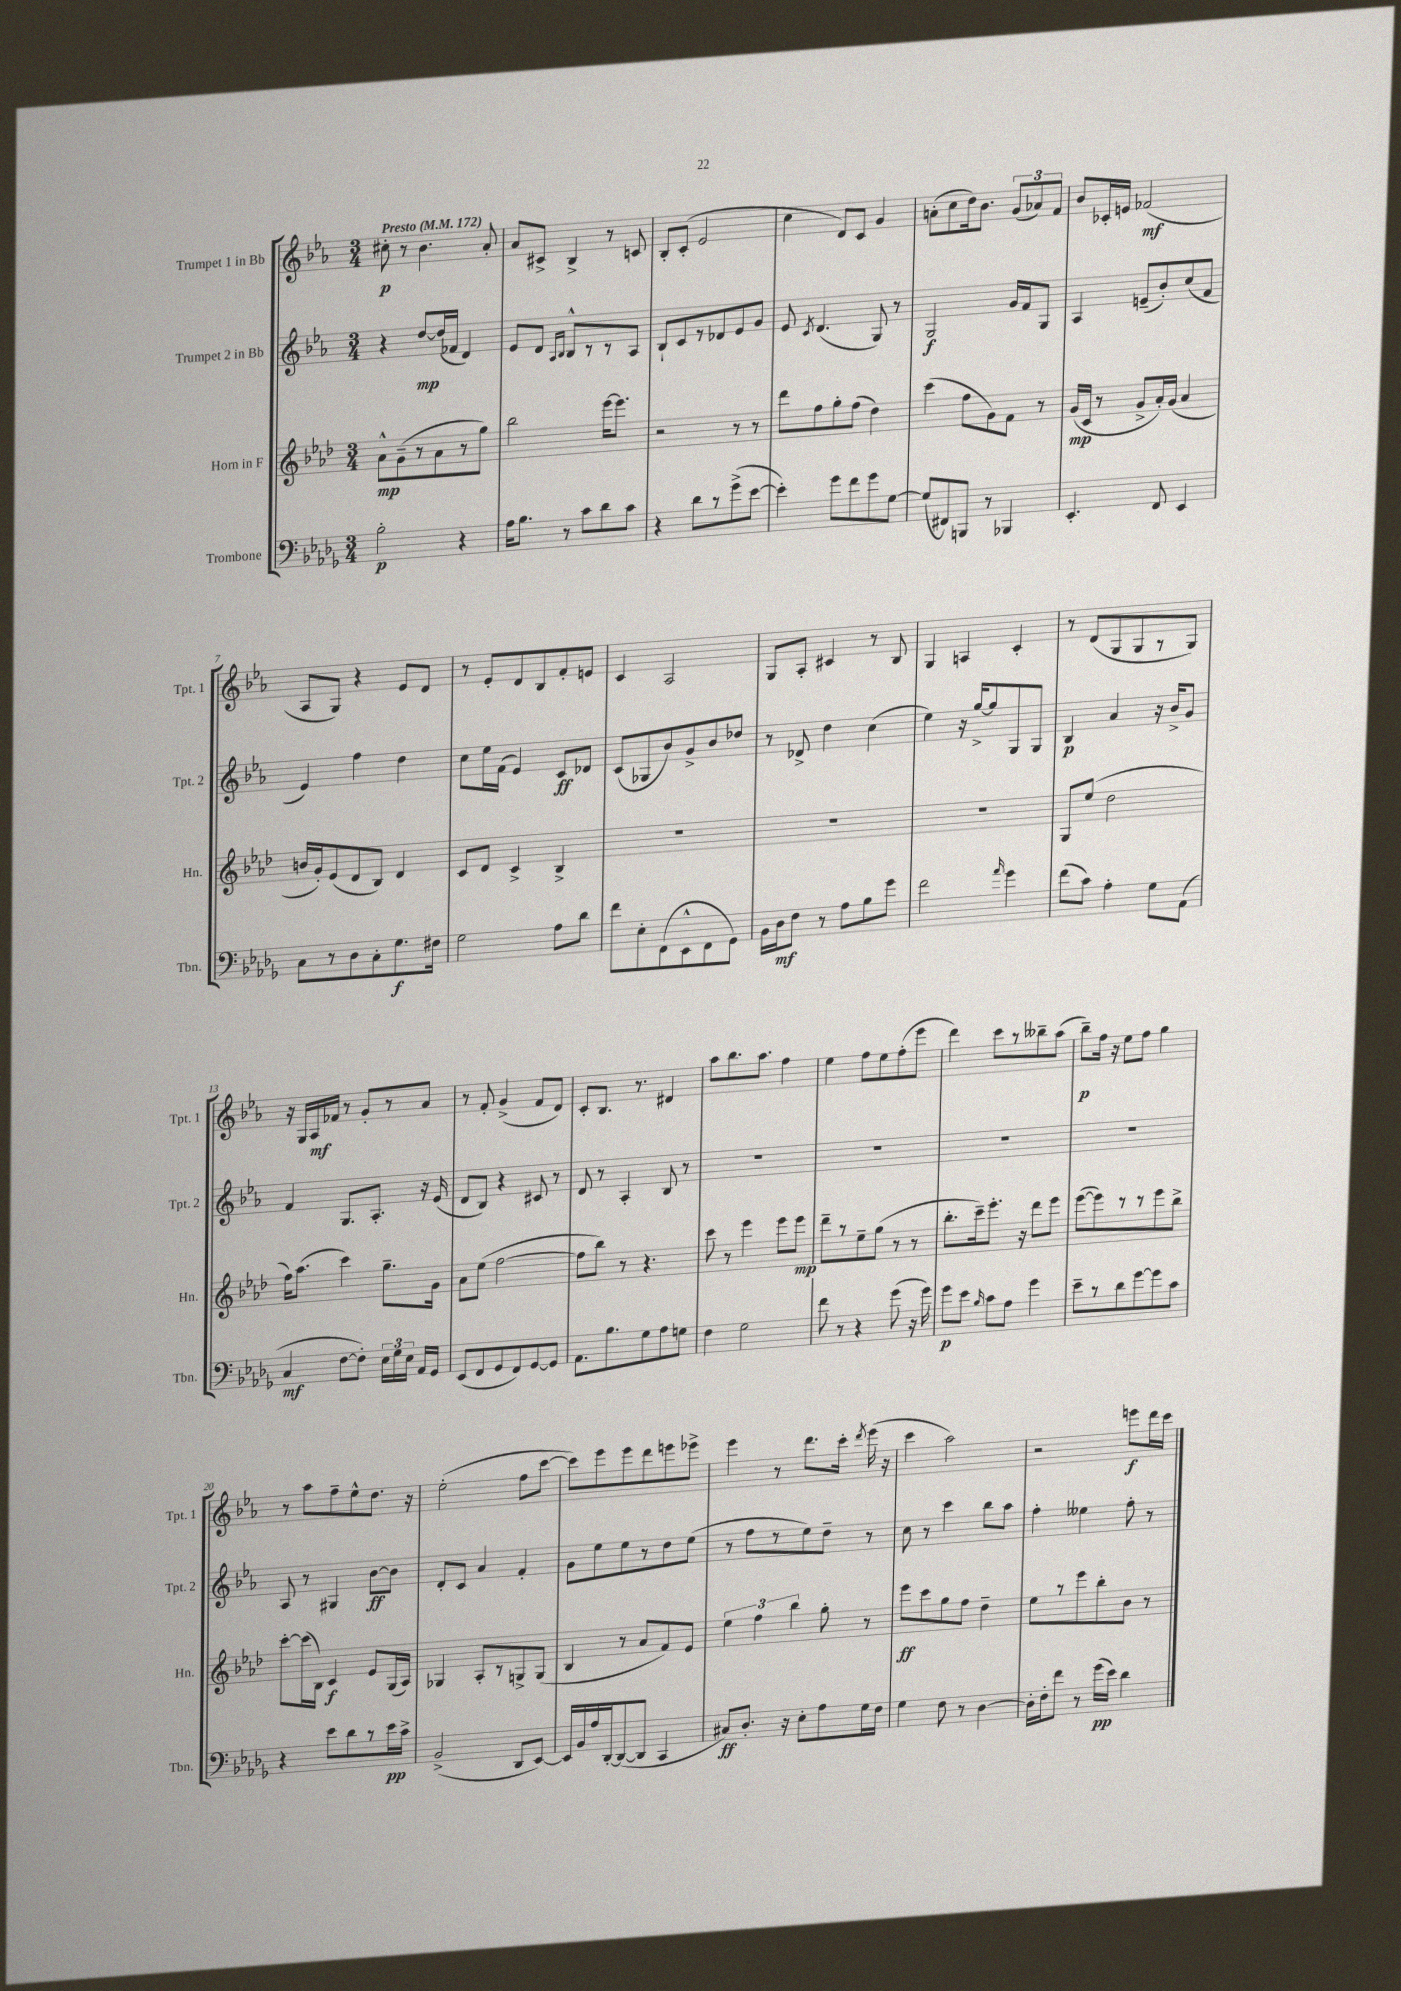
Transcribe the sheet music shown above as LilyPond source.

<<
\new StaffGroup <<
\new Staff = "s0" \with { instrumentName = "Trumpet 1 in Bb" shortInstrumentName = "Tpt. 1" } {
    \clef treble \key ees \major \numericTimeSignature \time 3/4 \tempo "Presto" 4 = 172
    \autoBeamOff cis''8-.\p r8 bes'4. aes'8-. |
    aes'8[ cis'8]-> bes4-> r8 c'8 |
    bes8[-. c'8]-.( ees'2 |
    c''4 d'8[) c'8] g'4 |
    a'8[-.( c''8 d''16) bes'8.] \tuplet 3/2 { g'8[( aes'8) f'8] } |
    bes'8[ ces'16-. e'16] fes'2\mf( |
    aes8[ g8]) r4 ees'8[ d'8] |
    r8 ees'8[-. d'8 bes8 f'8-. e'8] |
    c'4 aes2 |
    g8[ aes8]-. cis'4 r8 bes8 |
    g4 a4 c'4-. |
    r8 d'8[( g8 g8 r8 g8]) |
    r16 g16[ aes16\mf fes'16] r8 g'8[-. r8 aes'8] |
    r8 f'8-. g'4->( f'8[ d'8]) |
    c'8[-. bes8.] r8. dis'4 |
    aes''8[ bes''8. aes''8.] f''4 |
    ees''4 f''8[ ees''8 f''8-.( ees'''8] |
    d'''4) c'''8[ r8 beses''8-- aes''8]( |
    bes''8[--\p) f''16] r16 ees''8[ f''8] g''4 |
    r8 aes''8[ f''8-- ees''8-^ d''8.] r16 |
    ees''2-.( f''8[ c'''8]~ |
    c'''8[) ees'''8 ees'''8 d'''8 e'''8 ees'''8]-> |
    ees'''4 r8 d'''8.[ c'''16]-. \acciaccatura { d'''8 } ees'''16( r16 |
    c'''4 aes''2) |
    r2 e'''8[\f d'''16 c'''16] \bar "|." |
}
\new Staff = "s1" \with { instrumentName = "Trumpet 2 in Bb" shortInstrumentName = "Tpt. 2" } {
    \clef treble \key ees \major \numericTimeSignature \time 3/4
    \autoBeamOff r4 d''8[~\mp d''16( fes'16] d'4) |
    ees'8[ d'8] \grace { aes16[ bes16] } bes8[-^ r8 r8 aes8] |
    bes8[-! c'8 r8 des'8 ees'8 g'8] |
    ees'8 \acciaccatura { c'8 } d'4.( g8) r8 |
    g2\f g'16[ f'16 g8] |
    aes4 e'8[--( bes'8-.) c''8( f'8] |
    ees'4) f''4 d''4 |
    c''8[ ees''16 f'16]( ees'4) c'8[\ff des'8] |
    c'8[( ges8 bes'8) g'8-> bes'8 des''8] |
    r8 des'8-> d''4 c''4( |
    ees''4) r16 g''16[~-> g''8 g8 g8] |
    bes4\p aes'4 r16 bes'16[-> g'8] |
    f'4 g8.[ aes8.]-. r16 ees'16( |
    d'8[ bes8]) r4 cis'8 r8 |
    d'8 r8 aes4-. bes8 r8 |
    R2. |
    R2. |
    R2. |
    R2. |
    aes8 r8 gis4 bes'8[~\ff bes'8] |
    d'8[-. c'8] aes'4 f'4-. |
    g'8[ ees''8 ees''8 r8 d''8 ees''8]( |
    r8 f''8[ r8 ees''8) d''8]-- r8 |
    c''8 r8 c'''4 bes''8[ aes''8] |
    f''4-. eeses''4 f''8-. r8 \bar "|." |
}
\new Staff = "s2" \with { instrumentName = "Horn in F" shortInstrumentName = "Hn." } {
    \clef treble \key aes \major \numericTimeSignature \time 3/4
    \autoBeamOff aes'8[-^\mp g'8--( r8 aes'8 r8 g''8]) |
    bes''2 ees'''16[~ ees'''8.] |
    r2 r8 r8 |
    des'''8[ f''8 g''8-. f''8]( des''4) |
    c'''4( f''8[ g'8) f'8] r8 |
    g'16[\mp( c'16] r8 g'8[-> aes'16-.) g'16]( aes'4 |
    b'16[ g'16-.) ees'8( des'8 bes8]) des'4 |
    c'8[ des'8] c'4-> bes4-> |
    R2. |
    R2. |
    R2. |
    g8[ ees''8]( des''2 |
    f''16[) aes''8.]( c'''4) g''8.[-- g'16] |
    aes'8[ ees''8]( f''2~ |
    f''8[ bes''8]) r8 r4. |
    c'''8 r8 ees'''4 ees'''8[ ees'''8]\mp |
    des'''8[-- r8 ees''8-- g''8]( r8 r8 |
    bes''8.[-. c'''16--) ees'''8.]-. r16 des'''8[ ees'''8] |
    ees'''8[~( ees'''8) r8 r8 ees'''8 bes''8]-> |
    c'''8[~-. c'''16( bes16]) c'4\f ees'8[ g16( aes16]) |
    ges4 aes8[-. r8 g8-> g8]( |
    bes4 r8 aes'8[ f'8) ees'8] |
    \tuplet 3/2 { ees''4 f''4 bes''4 } g''8-. r8 |
    ees'''8[\ff c'''8 g''8 f''8] des''4-- |
    ees''8[ r8 ees'''8 bes''8-. bes'8] r8 \bar "|." |
}
\new Staff = "s3" \with { instrumentName = "Trombone" shortInstrumentName = "Tbn." } {
    \clef bass \key des \major \numericTimeSignature \time 3/4
    \autoBeamOff bes2-.\p r4 |
    aes16[ bes8.] r8 c'8[ des'8 c'8] |
    r4 des'8[ r8 ges'8->( ees'8]~ |
    ees'4-.) ges'8[ f'8 ges'8 ges8]~ |
    ges8[( fis,8) b,,8] r8 bes,,4 |
    ees,4.-. f,8 ees,4 |
    c8[ r8 des8 c8-. ges8.\f fis16] |
    ges2 aes8[ des'8] |
    f'8[ ees8-. f,8( ees,8-^ f,8 ges,8]) |
    bes,16[ des16\mf f8] r8 aes8[ bes8 ges'8] |
    f'2 \grace { aes'16 } ges'4 |
    f'8[( c'8]) aes4-. ges8[ aes,8]( |
    c4\mf f8[~ f8]-.) \tuplet 3/2 { ees16[ ges16 ees16] } aes,16[ ges,16] |
    ees,8[( f,8 ges,8 f,8) ges,8~ ges,8] |
    aes,8.[ bes8. ges8 aes8 g8] |
    f4 ges2 |
    f'8 r8 r4 ges'8( r16 ges'16) |
    ges'8[\p ees'8] \grace { bes16 } c'8[ aes8] ges'4 |
    ees'8[-- r8 des'8 ges'8~ ges'8 c'8] |
    r4 ees'8[ des'8 r8 ees'16\pp c'16]-> |
    bes,2->( des,8[ ees,8]~) |
    ees,16[ bes,16 aes16 des,16~-. des,8~( des,8] c,4 |
    cis8[\ff) des8.]-. r16 ees8[-. aes8 ges16 f16] |
    ges4 f8 r8 des4~ |
    des16[-. f16-. f'8] r8 ges'16[\pp( ees'16]) des'4 \bar "|." |
}
>>
>>
